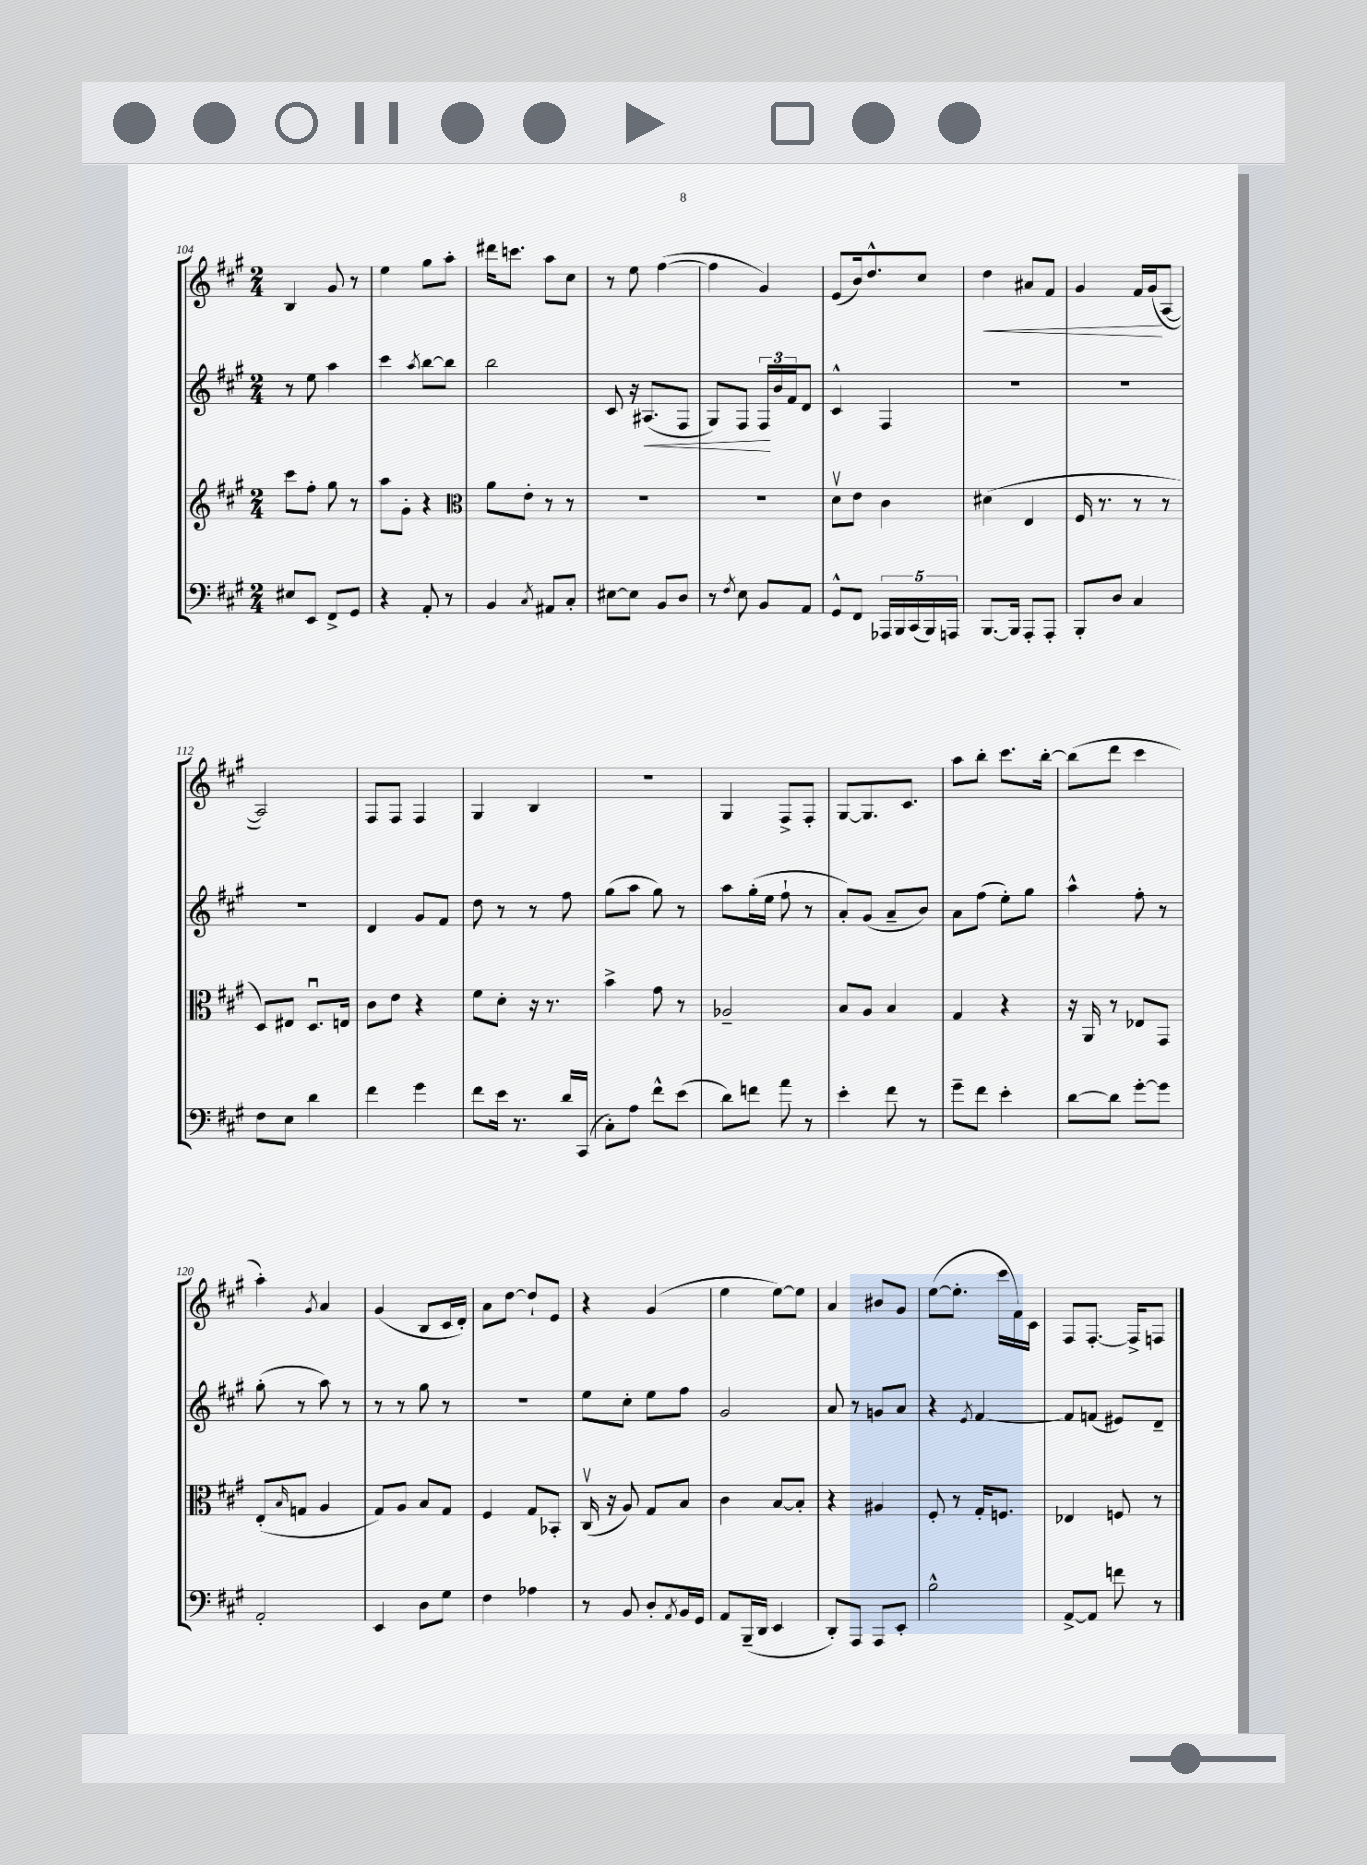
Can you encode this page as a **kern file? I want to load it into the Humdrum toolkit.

**kern	**kern	**kern	**kern
*staff4	*staff3	*staff2	*staff1
*clefF4	*clefG2	*clefG2	*clefG2
*k[f#c#g#]	*k[f#c#g#]	*k[f#c#g#]	*k[f#c#g#]
*M2/4	*M2/4	*M2/4	*M2/4
8E#/L	8ccc#\L	8r	4B/
8EE/J	8ff#'\J	8ee\	.
8FF#^/L	8gg#\	4aa\	8g#/
8GG#/J	8r	.	8r
=	=	=	=
4r	8aa\L	4ccc#\	4ee\
.	8g#'\J	.	.
.	.	8qaa/	.
8AA'/	4r	[8bb\L	8gg#\L
8r	.	8bb\]J	8aa'\J
=	=	=	=
*	*clefC3	*	*
4BB/	8a\L	2bb\	16ddd#\LK
.	.	.	8.ccc\J
.	8e'\J	.	.
8qC#/	.	.	.
8AA#/L	8r	.	8aa\L
8C#'/J	8r	.	8cc#\J
=	=	=	=
[8E#\L	2r	8c#/	8r
8E#\]J	.	16r	8ee\
.	.	(8.A#/L	.
8BB/L	.	.	([4ff#\
8D/J	.	8F#/J	.
=	=	=	=
8r	2r	8G#/L)	4ff#\]
8qF#/	.	.	.
8E\	.	8F#/J	.
8BB/L	.	24F#/LL	4g#/)
.	.	24b/	.
.	.	24f#/J	.
8AA/J	.	8d/J	.
=	=	=	=
8GG#^^/L	8dv\L	4c#^^/	(8e/L
8FF#/J	8e\J	.	16b/k)
.	.	.	8.dd^^/
20AAA-/LL	4c#\	4F#/	.
20BBB/	.	.	.
(20CC#/	.	.	.
.	.	.	8cc#/J
20BBB/)	.	.	.
20AAA/JJ	.	.	.
=	=	=	=
[8.BBB/L	(4d#\	2r	4dd\
16BBB/]Jk	.	.	.
8AAA'/L	4E/	.	8a#/L
8AAA'/J	.	.	8f#/J
=	=	=	=
8BBB'/L	16F#/	2r	4g#/
.	8.r	.	.
8D/J	.	.	.
4C#/	8r	.	16f#/LL
.	.	.	(16g#/J
.	8r	.	[8A/J
=	=	=	=
8F#\L	8D/L)	2r	2A/])
8E\J	8E#/J	.	.
4d\	8.Du/L	.	.
.	16E/Jk	.	.
=	=	=	=
4f#\	8c#\L	4d/	8F#/L
.	8e\J	.	8F#/J
4g#\	4r	8g#/L	4F#/
.	.	8f#/J	.
=	=	=	=
8f#\L	8f#\L	8dd\	4G#/
16e\Jk	8d'\J	8r	.
8.r	.	.	.
.	16r	8r	4B/
.	8.r	.	.
16d/LL	.	8ff#\	.
(16CC#/JJ	.	.	.
=	=	=	=
8C#'\L)	4b^\	(8gg#\L	2r
8A\J	.	8aa\J	.
8f#^^\L	8g#\	8gg#\)	.
(8e\J	8r	8r	.
=	=	=	=
8d\L)	2A-~/	8aa\L	4G#/
8f\J	.	(16gg#'\L	.
.	.	16ee\JJ	.
8a\	.	8ff#`\	8F#^/L
8r	.	8r	8F#'/J
=	=	=	=
4e'\	8B/L	8a'/L)	[8G#/L
.	8A/J	(8g#/J	8.G#/]
8f#\	4B/	8a~/L	.
.	.	.	8.c#/J
8r	.	8b/J)	.
=	=	=	=
8g#~\L	4G#/	8a\L	8aa\L
8f#\J	.	(8ff#\J	8bb'\J
4e'\	4r	8ee'\L)	8.ccc#\L
.	.	8gg#\J	.
.	.	.	[16bb'\Jk
=	=	=	=
[8d\L	16r	4aa^^\	(8bb\]L
.	16AA/	.	.
8d\]J	8r	.	8ddd\J
[8g#'\L	8E-/L	8ff#'\	4ccc#\
8g#\]J	8GG#/J	8r	.
=	=	=	=
2AA'/	(8E'/L	(8gg#'\	4aa'\)
.	16qqB/	.	.
.	8G/J	8r	.
.	.	.	8qg#/
.	4A/	8aa\)	4a/
.	.	8r	.
=	=	=	=
4EE/	8G#/L)	8r	(4g#/
.	8A/J	8r	.
8D\L	8B/L	8gg#\	8B/L
8G#\J	8G#/J	8r	16c#/L
.	.	.	16d'/JJ)
=	=	=	=
4F#\	4F#/	2r	8a\L
.	.	.	[8dd\J
4A-\	8G#/L	.	8dd`/]L
.	8BB-'/J	.	8e/J
=	=	=	=
8r	(16C#v/	8ee\L	4r
.	16r	.	.
8BB/	8A/)	8cc#'\J	.
8D'/L	8G#/L	8ee\L	(4g#/
8qAA/	.	.	.
16BB/L	8B/J	8ff#\J	.
16GG#/JJ	.	.	.
=	=	=	=
8AA/L	4c#\	2g#/	4ee\
(16BBB~/L	.	.	.
16DD/JJ	.	.	.
4EE/	[8B/L	.	[8ee\L)
.	8B'/]J	.	8ee\]J
=	=	=	=
8DD'/L)	4r	8a/	4a/
8AAA/J	.	8r	.
8AAA/L	4A#/	8g/L	8b#/L
8EE'/J	.	8a/J	8g#/J
=	=	=	=
2B^^\	8F#'/	4r	([8ee\L
.	8r	.	8.ee'\]J
.	.	8qe/	.
.	16G#'/LK	[4f#/	.
.	8.F/J	.	16ccc#\LL
.	.	.	16f#\)
.	.	.	16c#\JJ
=	=	=	=
[8AA^/L	4E-/	8f#/]L	8F#/L
8AA/]J	.	(8f/J	[8.F#'/J
8f\	8F/	8e#/L)	.
.	.	.	16F#^/]LK
8r	8r	8d~/J	8F/J
==	==	==	==
*-	*-	*-	*-
